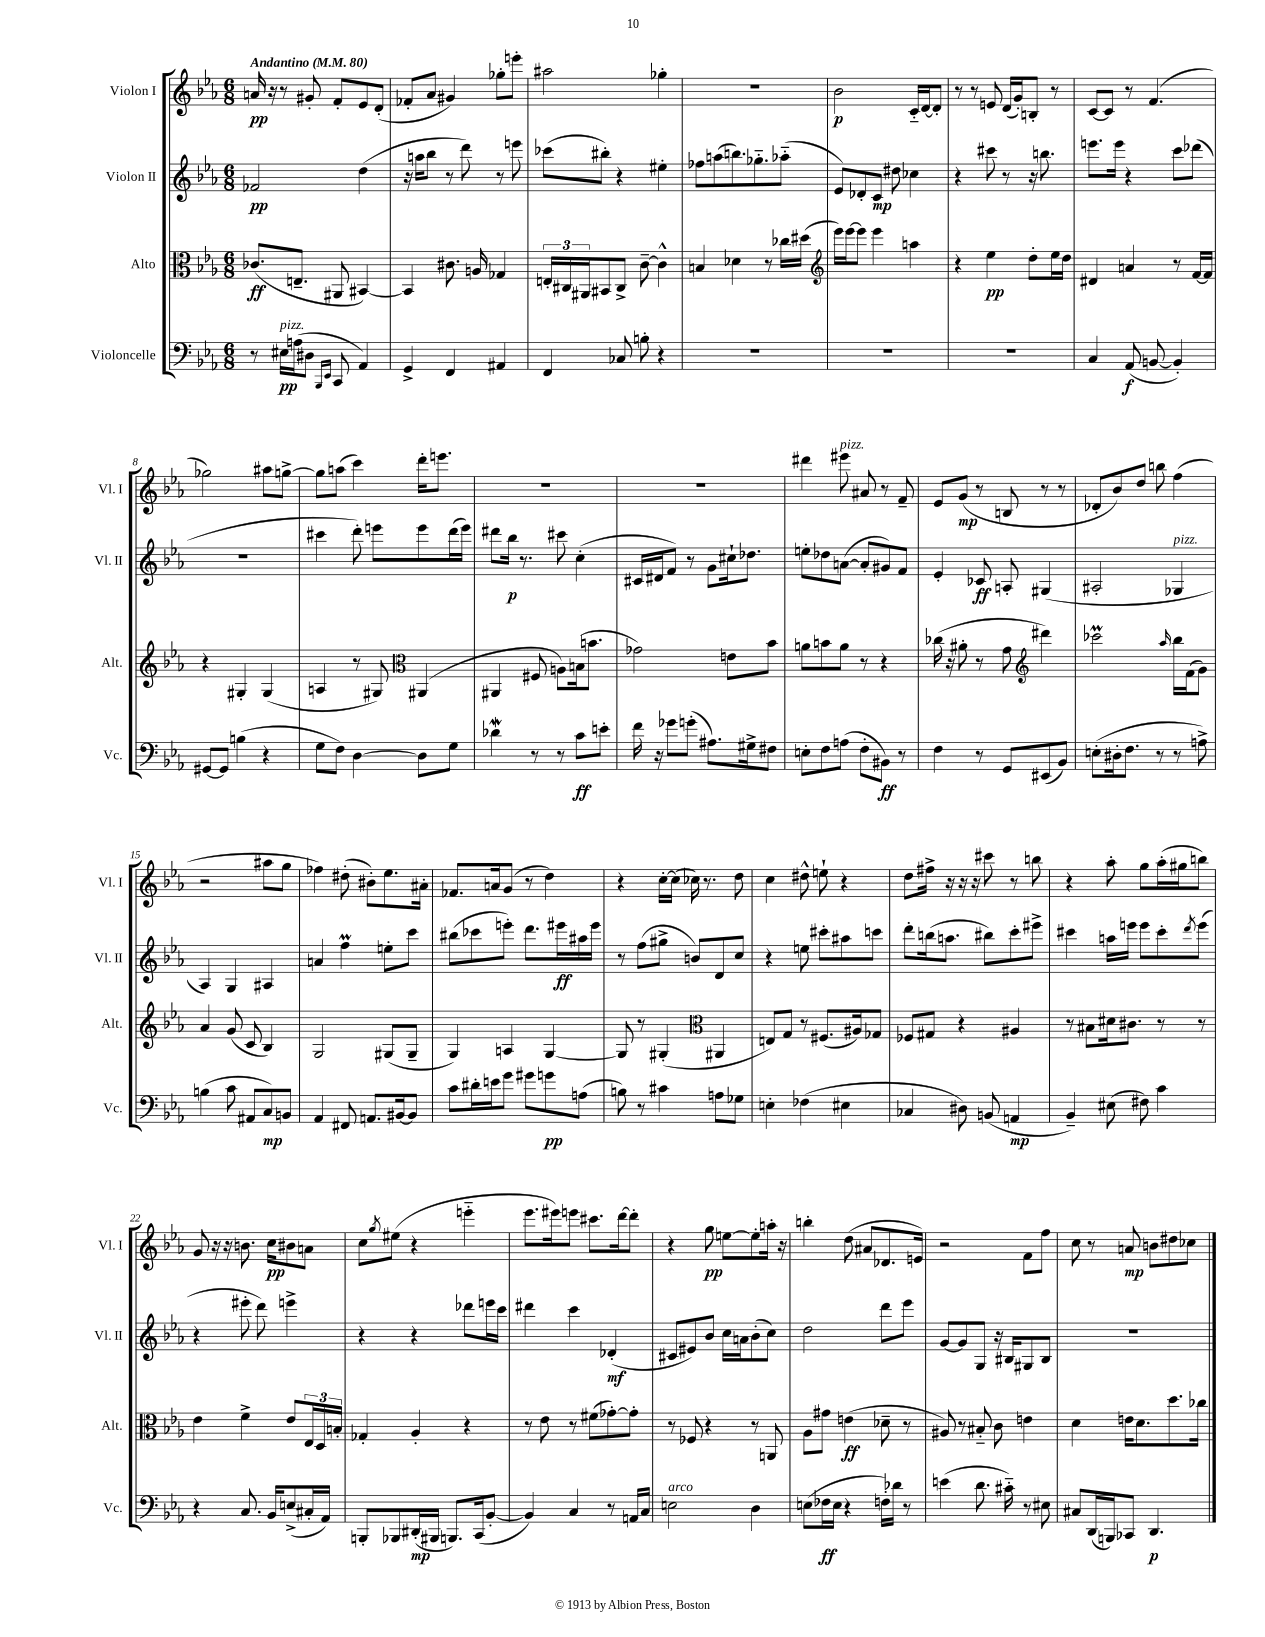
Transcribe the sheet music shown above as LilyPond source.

<<
\new StaffGroup <<
\new Staff = "s0" \with { instrumentName = "Violon I" shortInstrumentName = "Vl. I" } {
    \clef treble \key ees \major \numericTimeSignature \time 6/8 \tempo "Andantino" 4 = 80
    a'16\pp r16 r8 gis'8-. f'8-. ees'8 d'8-.( |
    fes'8-. aes'8 gis'4) ges''8-. e'''8-. |
    ais''2 ges''4-. |
    R2. |
    bes'2\p c'16-_ d'16~ d'8-. |
    r8 r8 e'8 d'16( g'16-.) b8-. r8 |
    c'8~ c'8 r8 f'4.( |
    ges''2) ais''8 g''8~-> |
    g''8 a''8( c'''4) d'''16-. e'''8. |
    R2. |
    R2. |
    dis'''4 eis'''8^\markup { \italic "pizz." } ais'8 r8 f'8-- |
    ees'8 g'8\mp( r8 b8 r8 r8 |
    des'8-. bes'8) d''8 b''8 f''4( |
    r2 ais''8 g''8 |
    fes''4) dis''8-.( bis'8-.) ees''8. ais'16-. |
    fes'8. a'16 g'8( r8 d''4) |
    r4 c''16~-. c''16( ces''16) r8. d''8 |
    c''4 dis''8-^ e''8-! r4 |
    d''8 fis''16-> r16 r16 r16 cis'''8 r8 b''8 |
    r4 aes''8-. g''8 aes''16-.( gis''16 b''8) |
    g'8 r16 r16 b'8. c''16\pp bis'8 a'8 |
    c''8 \acciaccatura { g''8 } eis''8( r4 e'''4-_ |
    ees'''8. eis'''16) e'''8 cis'''8. d'''16~ d'''8-. |
    r4 g''8\pp e''8~ e''8-. a''16-. r16 |
    b''4-. d''8( ais'8 des'8. e'16) |
    r2 f'8 f''8 |
    c''8 r8 a'8\mp b'8 dis''8 ces''8 \bar "|." |
}
\new Staff = "s1" \with { instrumentName = "Violon II" shortInstrumentName = "Vl. II" } {
    \clef treble \key ees \major \numericTimeSignature \time 6/8
    fes'2\pp d''4( |
    r16 a''16 bes''8 r8 d'''8) r8 e'''8 |
    ces'''8( bis''8-.) r4 eis''4-. |
    fes''8 a''8( b''8.) ges''8.-_ aes''8-_( |
    ees'8) des'8-. c'8\mp dis''8 ces''4 |
    r4 cis'''8 r8 r16 b''8. |
    e'''8. e'''16 r4 c'''8 des'''8( |
    R2. |
    cis'''4 d'''8-.) e'''8 e'''8 d'''16( e'''16) |
    dis'''8 bes''16\p r8. cis'''8 c''4-.( |
    cis'16 dis'16 f'8) r8 g'8 cis''16-! des''8. |
    e''8-. des''8 a'8~( a'8-. gis'8) f'8 |
    ees'4-. ces'8\ff a8-. gis4( |
    ais2-. ges4^\markup { \italic "pizz." } |
    aes4) g4 ais4 |
    a'4 f''4\prall e''8-. c'''8 |
    bis''8( ces'''8 e'''8-.) d'''8. eis'''16\ff ais''16 eis'''16 |
    r8 f''8( gis''8-> b'8) d'8 c''8 |
    r4 e''8 cis'''8-. ais''8 c'''8 |
    d'''8-. b''16( a''8. bis''8) c'''8-. eis'''8-> |
    cis'''4 a''16 e'''16 e'''8 cis'''8-. \acciaccatura { d'''8 } e'''8( |
    r4 eis'''8-. d'''8) e'''4-> |
    r4 r4 des'''8 e'''16 c'''16 |
    dis'''4 c'''4 des'4-.\mf( |
    cis'8 eis'8) bes'8 c''16 a'16 bes'8-.( c''8) |
    d''2 d'''8 ees'''8 |
    g'8~ g'8 g8 r16 bis16 gis8 bis8 |
    R2. \bar "|." |
}
\new Staff = "s2" \with { instrumentName = "Alto" shortInstrumentName = "Alt." } {
    \clef alto \key ees \major \numericTimeSignature \time 6/8
    ces'8.\ff( e8.-- ais,8 bis,4~) |
    bis,4 cis'8. a16 ges4 |
    \tuplet 3/2 { e16-. cis16 ais,16 } bis,8 cis8-> c'8~-- c'4-^ |
    b4 des'4 r8 ces''16 dis''16( |
    \clef treble ees'''16) ees'''16~ ees'''8 ees'''4 a''4 |
    r4 ees''4\pp d''8-. ees''16 d''16 |
    dis'4 a'4 r8 f'16~ f'16 |
    r4 gis4-. gis4( |
    a4 r8 gis8) \clef alto ais,4( |
    ais,4 fis8 a8) b16( b'8. |
    ges'2) e'8 bes'8 |
    a'8 b'8 a'8 r8 r4 |
    ces''16( r16 ais'8-. r8 g'8 \clef treble dis'''4) |
    ces'''2\prall \grace { aes''16 } bes''16 f'16( g'8) |
    aes'4 g'8( c'8 bes4) |
    g2 gis8( gis8-- |
    g4) a4 g4~ |
    g8 r8 gis4-.( \clef alto ais,4 |
    e8) g8 r8 fis8.( ais16) ges8 |
    fes8 gis8 r4 ais4 |
    r8 bis8 dis'16 cis'8. r8 r8 |
    ees'4 f'4-> ees'8 \tuplet 3/2 { ees16 d16 b16-. } |
    ges4-. aes4-. r4 |
    r8 ees'8 r8 fis'8( ges'8~-.) ges'8-. |
    r8 fes8 r4 r8 a,8 |
    aes8 gis'8 e'4\ff( des'8-- r8 |
    ais8) r8 bis8-_ c'8 e'4 |
    d'4 e'16 d'8. d''8. ces''16 \bar "|." |
}
\new Staff = "s3" \with { instrumentName = "Violoncelle" shortInstrumentName = "Vc." } {
    \clef bass \key ees \major \numericTimeSignature \time 6/8
    r8 eis16\pp^\markup { \italic "pizz." } a16( dis8 \grace { bes,,16 ees,16 } c,8 aes,4) |
    g,4-> f,4 ais,4 |
    f,4 ces8 b8-. r4 |
    R2. |
    R2. |
    R2. |
    c4 aes,8\f( b,8~ b,4-.) |
    gis,8~ gis,8 b4( r4 |
    g8 f8) d4~ d8 g8 |
    des'4\mordent r8 r8 c'8\ff e'8-. |
    f'16 r16 ges'8 g'8-.( ais8.) gis16-> fis8 |
    e8-. f8 a8( f8-. bis,8\ff) r8 |
    f4 r8 g,8 eis,8( bes,8) |
    e8-.( dis16-. f8. r8 r8 a8->) |
    b4( c'8 ais,8 c8\mp) b,8 |
    aes,4 fis,8 a,8. bis,16~ bis,8 |
    c'8 dis'16-. e'16 g'8 gis'8 g'8\pp a8( |
    b8) r8 cis'4 a8 ges8 |
    e4-. fes4( eis4 |
    ces4 dis8) b,8( a,4\mp |
    bes,4--) eis8( fis8) c'4 |
    r4 c8. bes,16 e8->( cis16-. aes,16) |
    b,,8-. bes,,8 dis,16-.\mp( bis,,16 b,,8.) c,16( bes,8~-. |
    bes,4) c4 r8 a,16 c16 |
    e2^\markup { \italic "arco" } d4 |
    e8( fes16\ff e16 r4 f16-.) des'16 r8 |
    e'4( d'8. cis'16-_) r8 eis8 |
    cis8 d,16( b,,16) ces,8 d,4.\p \bar "|." |
}
>>
>>
